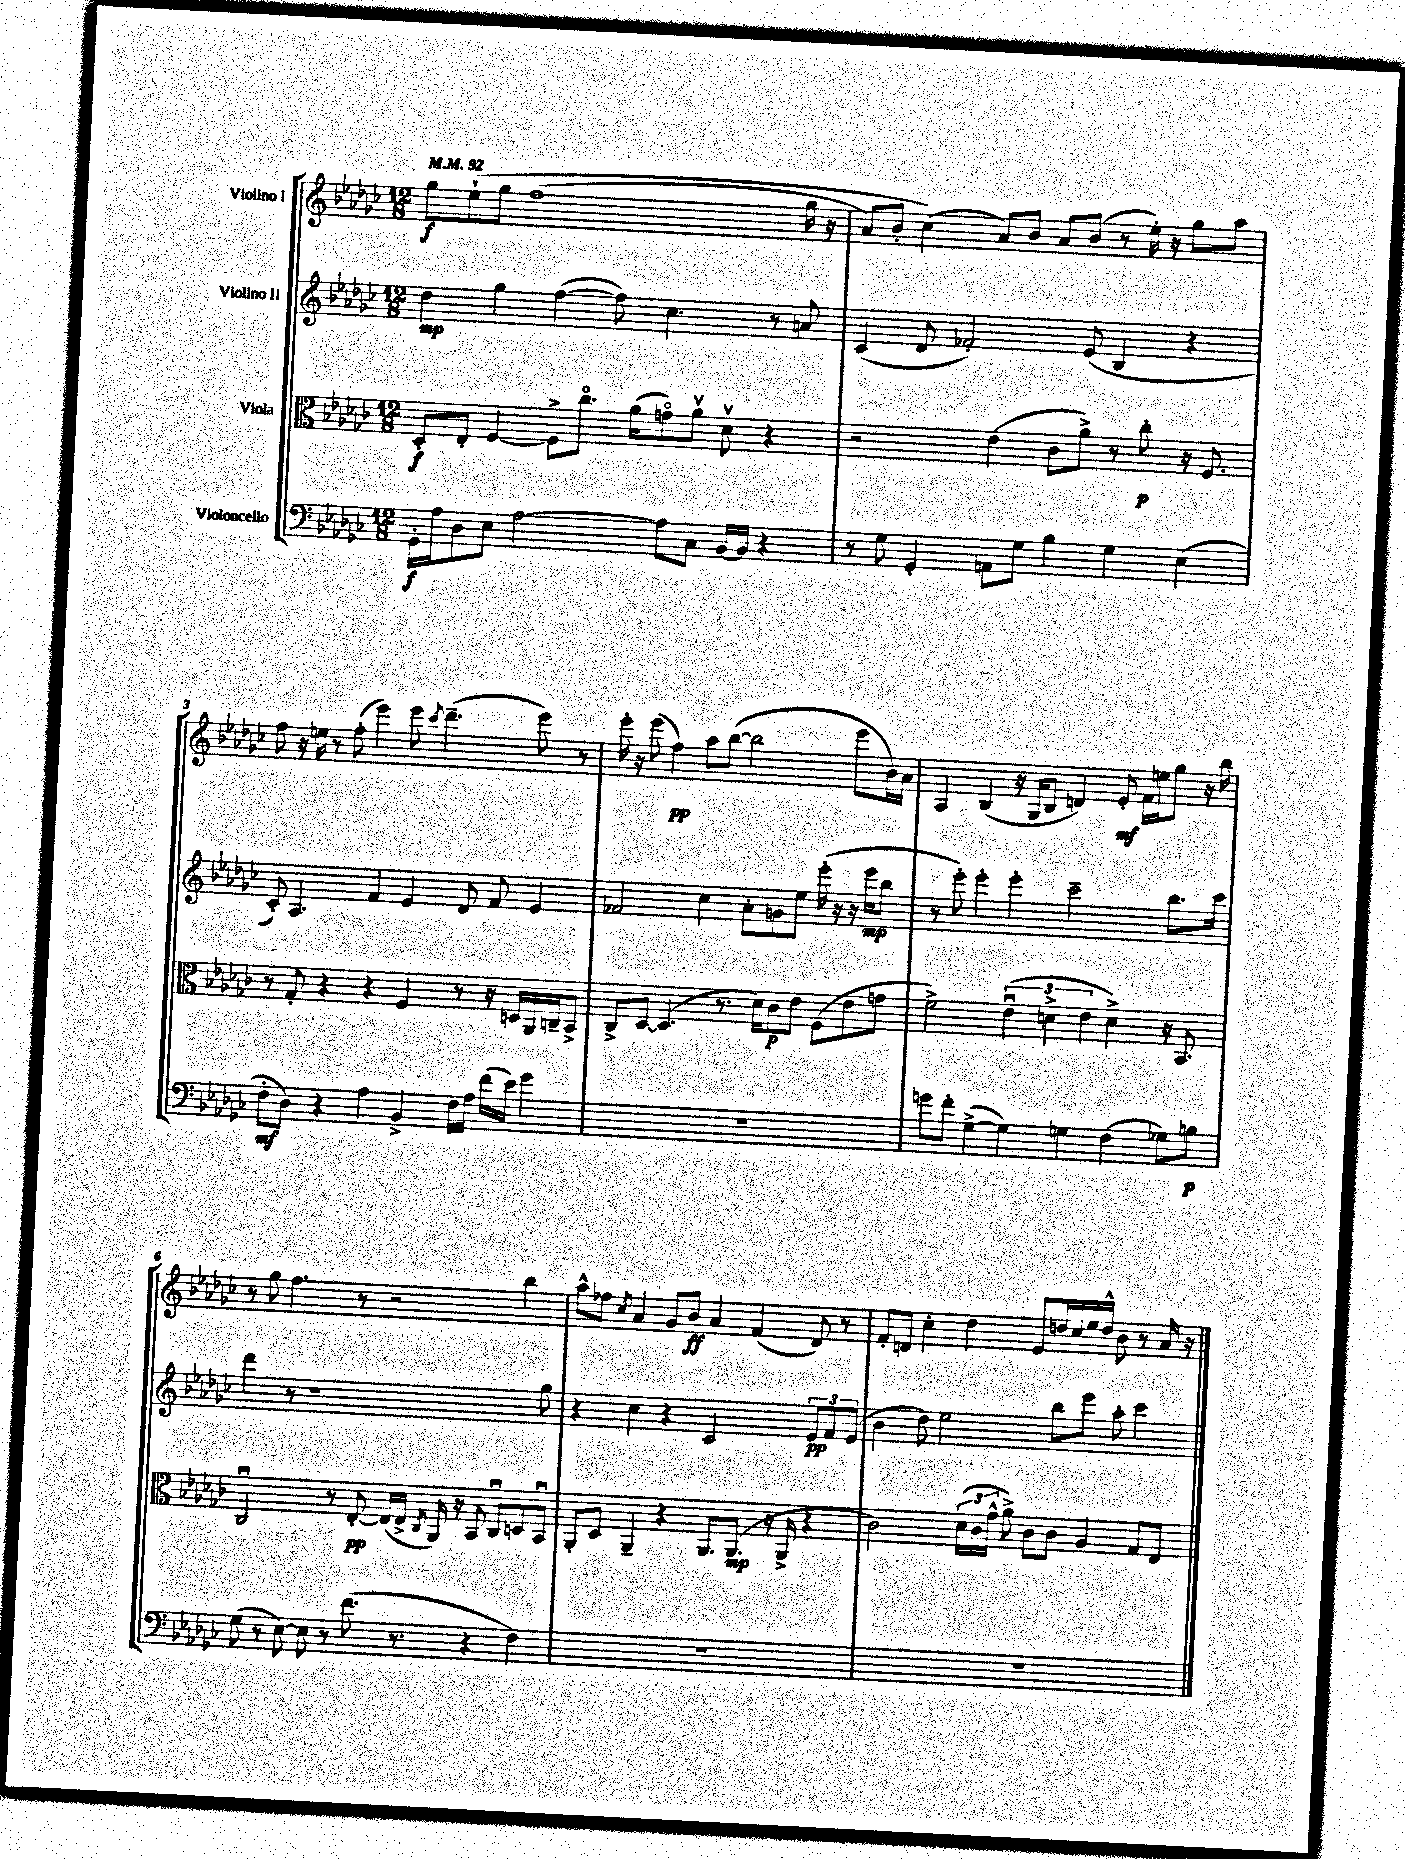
<<
\new StaffGroup <<
\new Staff = "s0" \with { instrumentName = "Violino I" } {
    \clef treble \key ges \major \numericTimeSignature \time 12/8 \tempo 4 = 92
    \autoBeamOff ges''8[\f ees''8-!\( ges''8] f''1( ges''16 r16 |
    aes'8[) bes'8]-. ces''4(\) aes'8[) bes'8] aes'8[ bes'8]( r8 ees''16-.) r16 ges''8[ aes''8] |
    f''8 r16 e''16 r8 f''8-.( ees'''4) ees'''8 \acciaccatura { ces'''8 } des'''4.--( ees'''8) r8 |
    ees'''16-. r16 ees'''8( f''4\pp) aes''8[ bes''8]~( bes''2 ees'''8[ bes'16) aes'16] |
    aes4 bes4( r16 ges16[ bes8] d'4) ees'8-.\mf f'16[ e''16 ges''8] r16 bes''16 |
    r8 ges''8 f''4. r8 r2 bes''4 |
    aes''8[-^ fes''8] \acciaccatura { ces''8 } aes'4 ges'8[ bes'8]\ff aes'4 f'4( des'8) r8 |
    f'8[-. d'8] ces''4-. des''4 ees'8[ d''16 ces''16 ees''16 d''16]-^ bes'8 r8 aes'16 r16 \bar "|." |
}
\new Staff = "s1" \with { instrumentName = "Violino II" } {
    \clef treble \key ges \major \numericTimeSignature \time 12/8
    \autoBeamOff des''4\mp ges''4 f''4~( f''8) ces''4. r8 a'8 |
    ces'4( des'8 fes'2-.) ees'8( bes4 r4 |
    ces'8-.) aes4. f'4 ees'4 des'8 f'8 ees'4 |
    fes'2 ces''4 aes'8[-. g'8 ees''8] ees'''16-.( r16 r16 ees'''16[\mp bes''8] |
    r8 ees'''8-.) ees'''4-. ees'''4-. ces'''2-- bes''8.[ ces'''16] |
    des'''4 r8 r1 ges''8 |
    r4 ces''4 r4 ces'2 \tuplet 3/2 { ees'8[\pp f'8 ees'8]( } |
    bes'4 des''8) ees''2 bes''8[ ees'''8] aes''8-. ces'''4 \bar "|." |
}
\new Staff = "s2" \with { instrumentName = "Viola" } {
    \clef alto \key ges \major \numericTimeSignature \time 12/8
    \autoBeamOff des8[-.\f ees8]-. f4~ f8[-> ces''8.]\flageolet aes'16[( g'8\flageolet) aes'8]\upbow des'8\upbow r4 |
    r2 ees'4( ces'8[ aes'8]->) r8 ces''8-.\p r16 f8. |
    r8 ges8-. r4 r4 f4 r8 r16 d16[ aes,16 c16-- bes,8]-> |
    ces8[-> des8]~ des4.( r8. des'16[) ces'8\p ees'8] f8[( ees'8 g'8] |
    f'2->) \tuplet 3/2 { ees'4\downbow( d'4-> ees'4 } d'4->) r16 bes,8. |
    ces2\downbow r8 ees8~-.\pp ees16[( ees16]-> \acciaccatura { ces8 } aes,16) r16 bes,8 ces8[\downbow d8 bes,8]\downbow |
    aes,8[-. des8] aes,4-- r4 aes,8.[ aes,8.]\mp( r16 aes,16-> r4 |
    ces'2) \tuplet 3/2 { des'16[( ces'16 ges'16]-^ } aes'8->) ces'8[ ces'8] aes4 ges8[ ees8] \bar "|." |
}
\new Staff = "s3" \with { instrumentName = "Violoncello" } {
    \clef bass \key ges \major \numericTimeSignature \time 12/8
    \autoBeamOff ges,16[-.\f aes16 des8 ees8] aes2~ aes8[ ces8] bes,16[~ bes,16] r4 |
    r8 ges8 ges,4-. a,8[ ges8] bes4 ges4 ees4( |
    f8[-.\mf des8]) r4 aes4 bes,4-> f16[ aes16] f'16[( ees'16]) ges'4 |
    R1. |
    g'8[ f'8]-. ges4~->( ges4) g4 f4( ges8[) b8]\p |
    ges8( r8 ees8~) ees8 r8 f'8.( r8. r4 f4) |
    R1. |
    R1. \bar "|." |
}
>>
>>
